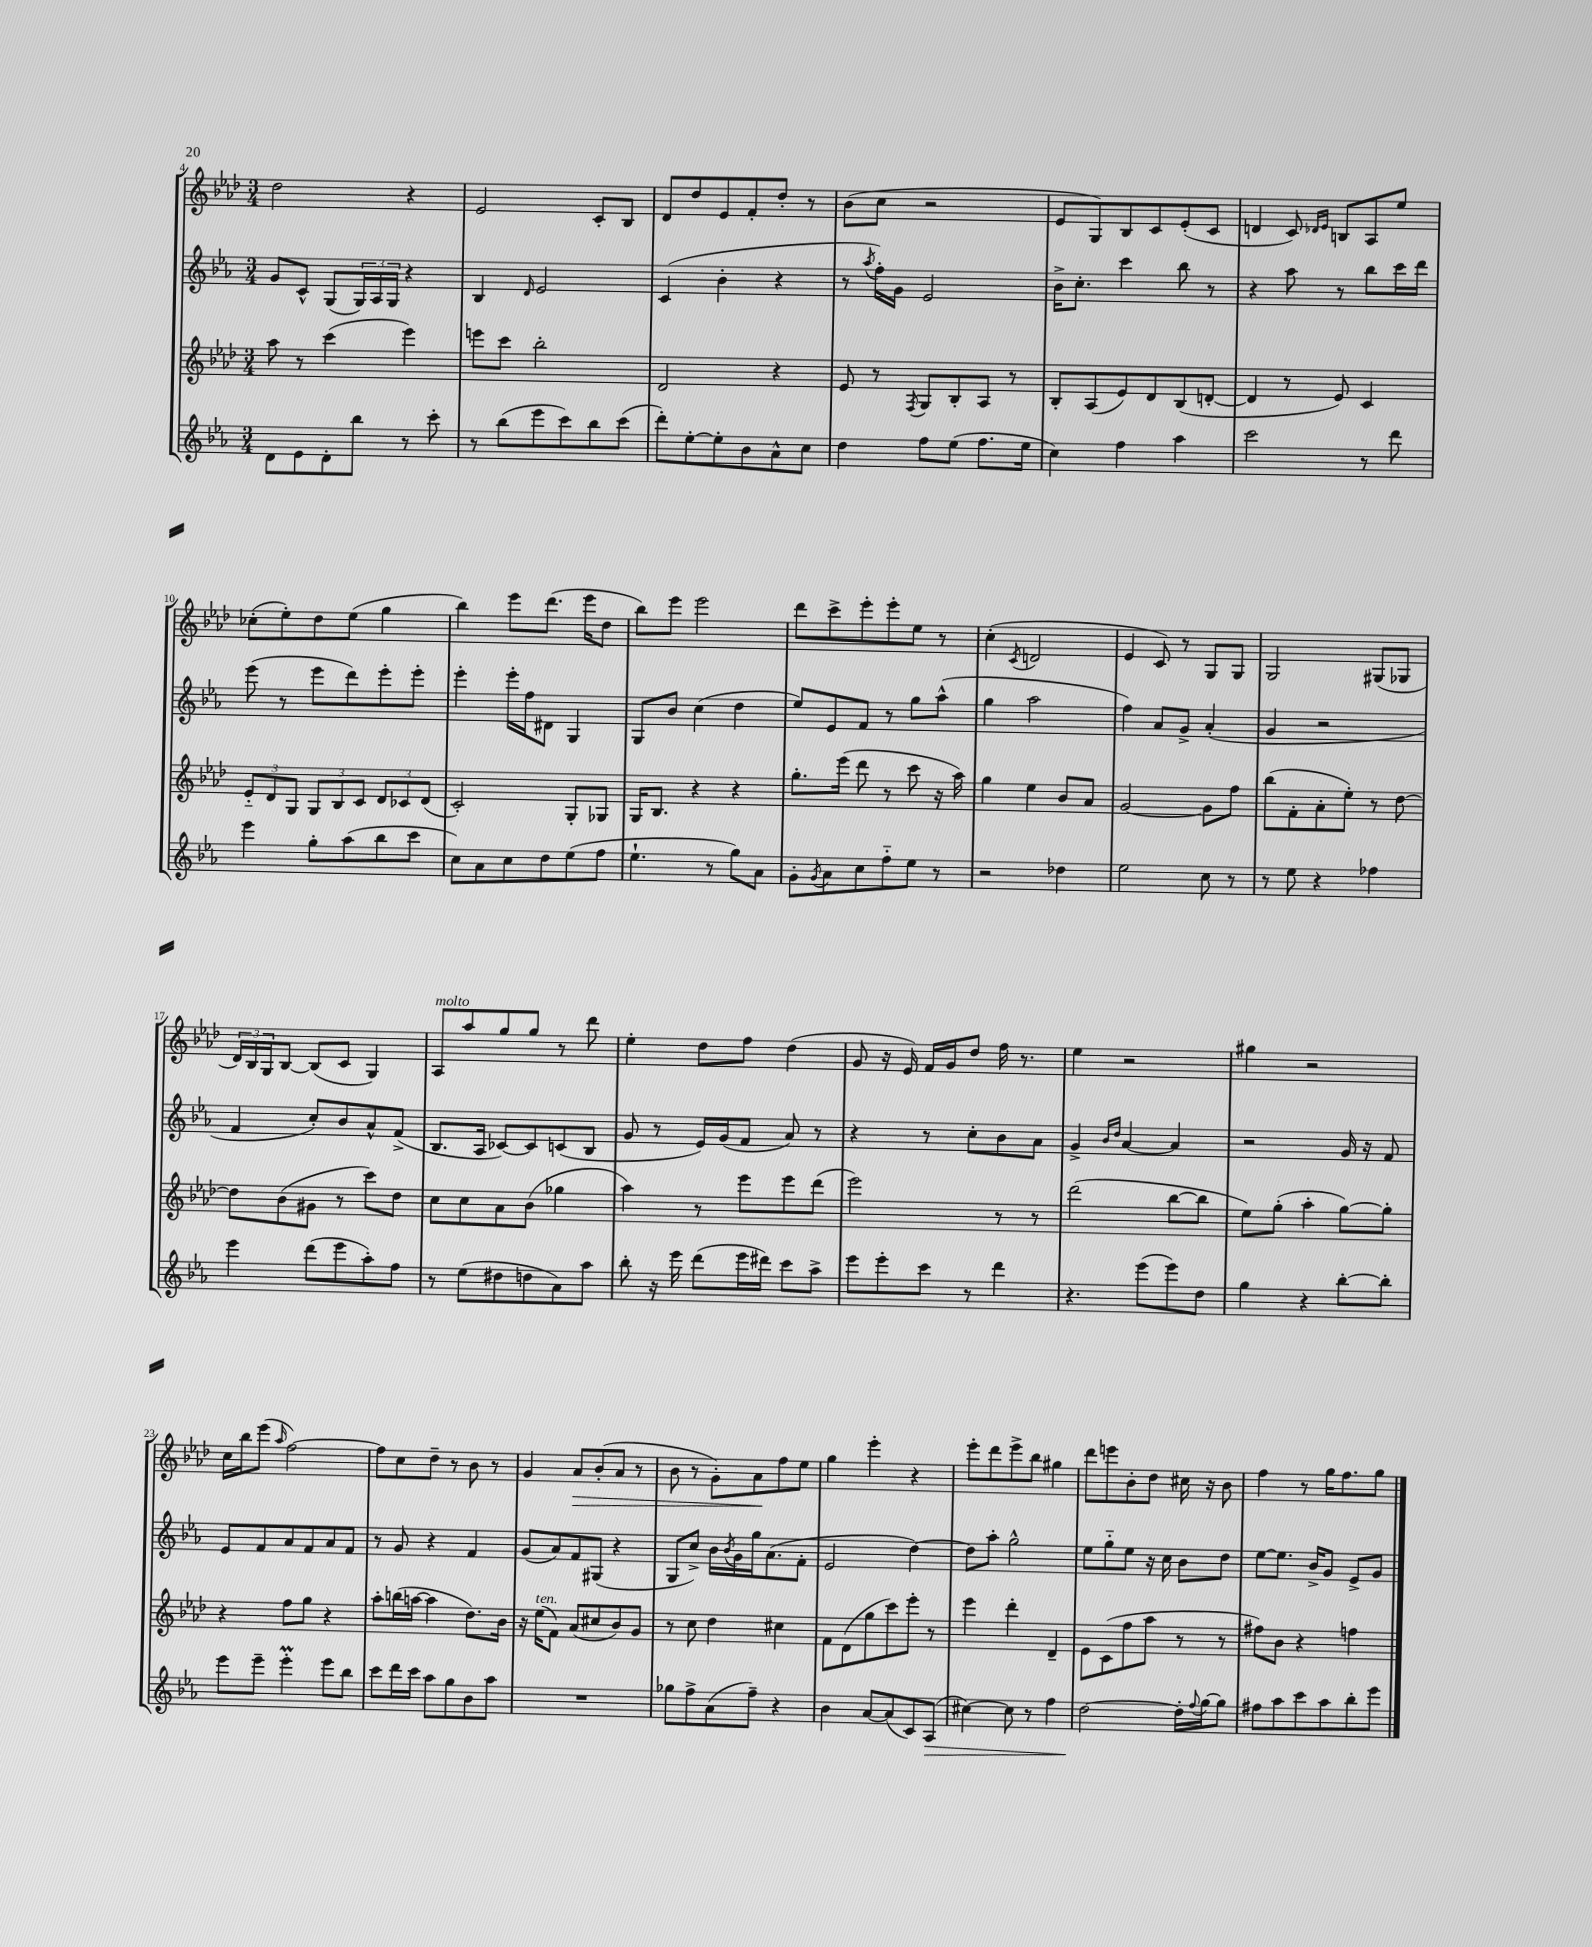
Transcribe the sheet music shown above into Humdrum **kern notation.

**kern	**dynam	**kern	**kern	**kern	**dynam
*part4	*part4	*part3	*part2	*part1	*part1
*staff4	*staff4	*staff3	*staff2	*staff1	*staff1
*clefG2	*	*clefG2	*clefG2	*clefG2	*
*k[b-e-a-]	*	*k[b-e-a-d-]	*k[b-e-a-]	*k[b-e-a-d-]	*
*M3/4	*	*M3/4	*M3/4	*M3/4	*
=4	=4	=4	=4	=4	=4
8d\L	.	8aa-\	8g/L	2dd-\	.
8e-\	.	8r	8c^^/J	.	.
8d'\	.	(4ccc\	(8G/L	.	.
8bb-\J	.	.	24G/L)	.	.
.	.	.	24A-/	.	.
.	.	.	24G/JJ	.	.
8r	.	4eee-\)	4r	4r	.
8ccc'\	.	.	.	.	.
=5	=5	=5	=5	=5	=5
8r	.	8eeen\L	4B-/	2e-/	.
(8bb-\L	.	8ccc\J	.	.	.
.	.	.	16qqd/	.	.
8eee-\	.	2bb-'\	2e-/	.	.
8ccc\)	.	.	.	.	.
8bb-\	.	.	.	8c'/L	.
(8ccc\J	.	.	.	8B-/J	.
=6	=6	=6	=6	=6	=6
8ddd'\L)	.	2d-/	(4c/	8d-/L	.
[8ee-'\	.	.	.	8dd-/	.
8ee-'\]	.	.	4b-'\	8e-/	.
8b-\	.	.	.	8f'/	.
8a-^^\	.	4r	4r	8dd-'/J	.
8cc\J	.	.	.	8r	.
=7	=7	=7	=7	=7	=7
4dd\	.	8e-/	8r	(8b-\L	.
.	.	.	8qaa-/	.	.
.	.	8r	16ff'\LL)	8cc\J	.
.	.	.	16g\JJ	.	.
.	.	8qF/	.	.	.
8ff\L	.	8G/L	2e-/	2r	.
(8ee-\J	.	8B-'/	.	.	.
8.ff\L	.	8A-/J	.	.	.
.	.	8r	.	.	.
16ee-\Jk	.	.	.	.	.
=8	=8	=8	=8	=8	=8
4cc\)	.	8B-'/L	16b-^\KL	8e-/L	.
.	.	.	8.cc'\J	.	.
.	.	(8A-/	.	8G/)	.
4ff\	.	8e-/)	4ccc\	8B-/	.
.	.	8d-/	.	8c/	.
4aa-\	.	(8B-/	8bb-\	(8e-'/	.
.	.	[8dn'/J	8r	8c/J	.
=9	=9	=9	=9	=9	=9
2ccc\	.	4d/]	4r	4dn/	.
.	.	8r	8aa-\	8c/)	.
.	.	.	.	16qqd-X/LL	.
.	.	.	.	16qqe-/JJ	.
.	.	8e-/)	8r	8Bn/L	.
8r	.	4c/	8bb-\L	8A-/	.
8ddd\	.	.	16ccc\L	8ee-/J	.
.	.	.	16ddd\JJ	.	.
!!LO:LB:g=z
=10	=10	=10	=10	=10	=10
4eee-\	.	12e-/L	(8eee-\	(8cc-X'\L	.
.	.	12d-/	.	.	.
.	.	.	8r	8ee-'\)	.
.	.	12G/J	.	.	.
8gg'\L	.	12G/L	8eee-\L	8dd-\	.
.	.	12B-/	.	.	.
(8aa-\	.	.	8ddd\)	(8ee-\J	.
.	.	12c/J	.	.	.
8bb-\	.	12d-/L	8eee-'\	4gg\	.
.	.	12c-X/	.	.	.
8ccc\J	.	.	8eee-'\J	.	.
.	.	(12d-/J	.	.	.
=11	=11	=11	=11	=11	=11
8cc\L)	.	2c'/)	4eee-'\	4bb-\)	.
8a-\	.	.	.	.	.
8cc\	.	.	16eee-'\LL	8eee-\L	.
.	.	.	16ff\J	.	.
8dd\	.	.	8d#X\J	(8.ddd-\J	.
(8ee-\	.	8G'/L	4G/	.	.
.	.	.	.	16eee-\KL	.
8ff\J	.	8G-X/J	.	8dd-\J	.
=12	=12	=12	=12	=12	=12
4.ee-`\	.	16G/KL	8G/L	8bb-\L)	.
.	.	8.B-/J	.	.	.
.	.	.	8b-/J	8eee-\J	.
.	.	4r	(4cc\	2eee-\	.
8r	.	.	.	.	.
8gg\L)	.	4r	4dd\	.	.
8a-\J	.	.	.	.	.
=13	=13	=13	=13	=13	=13
8g'\L	.	8.gg'\L	8ee-/L)	8ddd-\L	.
8qg/	.	.	.	.	.
8a-\	.	.	8e-/	8ccc^\	.
.	.	(16eee-\Jk	.	.	.
8cc\	.	8ddd-\	8f/J	8eee-'\	.
8ff\	.	8r	8r	8eee-'\	.
8ee-\J	.	8ccc\	8gg\L	8ee-\J	.
8r	.	16r	(8aa-^^\J	8r	.
.	.	16aa-\)	.	.	.
=14	=14	=14	=14	=14	=14
2r	.	4gg\	4gg\	(4cc'\	.
.	.	.	.	8qc/	.
.	.	4ee-\	2aa-\	2dn/	.
4dd-X\	.	8b-/L	.	.	.
.	.	8a-/J	.	.	.
=15	=15	=15	=15	=15	=15
2ee-\	.	[2g/	4ff\)	4e-/	.
.	.	.	8a-/L	8c/)	.
.	.	.	8g^/J	8r	.
8cc\	.	8g\L]	(4a-'/	8G/L	.
8r	.	8ff\J	.	8G/J	.
=16	=16	=16	=16	=16	=16
8r	.	(8bb-\L	4g/	2G/	.
8ee-\	.	8f'\	.	.	.
4r	.	8a-'\	2r	.	.
.	.	8ee-'\J)	.	.	.
4ff-X\	.	8r	.	(8G#X/L	.
.	.	[8dd-\	.	8G-X/J	.
!!LO:LB:g=z
=17	=17	=17	=17	=17	=17
4eee-\	.	8dd-\L]	4f/	24d-/LL)	.
.	.	.	.	24B-/	.
.	.	.	.	24G/J	.
.	.	(8b-\	.	[8B-/J	.
(8ddd\L	.	8g#X\J	8cc'/L)	(8B-/L]	.
8eee-\	.	8r	8b-/	8c/J	.
8aa-'\)	.	8ccc\L)	8a-^^/	4G/)	.
8ff\J	.	8dd-\J	(8f^/J	.	.
=18	=18	=18	=18	=18	=18
!	!	!	!	!LO:TX:a:i:t=molto	!
8r	.	8cc\L	8.B-/L	8A-/L	.
(8ee-\L	.	8cc\	.	8aa-/	.
.	.	.	16A-/Jk	.	.
8dd#X\	.	8a-\	[8c-X/L)	8gg/	.
8ddn\	.	(8b-\J	8c-/]	8gg/J	.
8a-\)	.	4gg-X\	(8cn/	8r	.
8aa-\J	.	.	8B-/J	8ddd-\	.
=19	=19	=19	=19	=19	=19
8bb-'\	.	4aa-\)	8g/	4ee-'\	.
16r	.	.	8r	.	.
16eee-\	.	.	.	.	.
(8ddd\L	.	8r	16e-/LL)	8dd-\L	.
.	.	.	(16g/J	.	.
16eee-\L	.	8eee-\L	8f/J	8ff\J	.
16ddd#X\JJ)	.	.	.	.	.
8ccc\L	.	8eee-\	8a-/)	(4dd-\	.
8aa-^\J	.	(8ddd-\J	8r	.	.
=20	=20	=20	=20	=20	=20
8eee-\L	.	2eee-\)	4r	8g/	.
8eee-'\	.	.	.	16r	.
.	.	.	.	16e-/)	.
8ccc\J	.	.	8r	16f/LL	.
.	.	.	.	16g/J	.
8r	.	.	8cc'\L	8dd-/J	.
4ddd\	.	8r	8b-\	16ff\	.
.	.	.	.	8.r	.
.	.	8r	8a-\J	.	.
=21	=21	=21	=21	=21	=21
4.r	.	(2ddd-\	4g^/	4ee-\	.
.	.	.	16qqb-/LL	.	.
.	.	.	16qqdd/JJ	.	.
.	.	.	[4a-/	2r	.
(8eee-\L	.	.	.	.	.
8eee-\)	.	[8bb-\L	4a-/]	.	.
8dd\J	.	8bb-\J]	.	.	.
=22	=22	=22	=22	=22	=22
4gg\	.	8ee-\L)	2r	4gg#X\	.
.	.	(8gg'\J	.	.	.
4r	.	4aa-'\	.	2r	.
[8bb-'\L	.	[8gg\L)	16g/	.	.
.	.	.	16r	.	.
8bb-'\J]	.	8gg'\J]	8f/	.	.
!!LO:LB:g=z
=23	=23	=23	=23	=23	=23
8eee-\L	.	4r	8e-/L	16cc\LL	.
.	.	.	.	16bb-\J	.
8eee-~\J	.	.	8f/	(8eee-\J	.
.	.	.	.	16qqaa-/	.
4eee-M'\	.	8ff\L	8a-/	[2ff\)	.
.	.	8gg\J	8f/	.	.
8eee-\L	.	4r	8a-/	.	.
8bb-\J	.	.	8f/J	.	.
=24	=24	=24	=24	=24	=24
8ccc\L	.	8aa-'\L	8r	8ff\L]	.
16ddd\L	.	(16bbn\L	8g/	8cc\	.
16ccc\JJ	.	[16aan\JJ	.	.	.
8aa-\L	.	4aa\]	4r	8dd-~\J	.
8gg\	.	.	.	8r	.
8b-\	.	8.dd-\L)	4f/	8b-\	.
8aa-\J	.	.	.	8r	.
.	.	16b-\Jk	.	.	.
=25	=25	=25	=25	=25	=25
2.r	.	16r	(8g/L	4g/	.
!	!	!LO:TX:a:i:t=ten.	!	!	!
.	.	(16ee-\KL	.	.	.
.	.	8f\J)	8a-/)	.	.
!	!	!	!	!	!LO:HP:b
.	.	(8a-/L	8f/	8a-/L	>
.	.	8cc#X/	(8G#X/J	(8b-'/	.
.	.	8b-/)	4r	8a-/J	.
.	.	8g/J	.	8r	.
=26	=26	=26	=26	=26	=26
8gg-X\L	.	8r	8G/L	8b-\	.
8ff^\	.	8cc\	8cc^/J)	8r	.
(8a-\	.	4dd-\	16b-\LL	8g'\L)	.
.	.	.	8qb-/	.	.
.	.	.	16g\	.	.
8ff~\J)	.	.	16gg\J	8a-\	.
.	.	.	(8.a-\	.	.
4r	.	4cc#X\	.	8ff\	]
.	.	.	8f'\J	8ee-\J	.
=27	=27	=27	=27	=27	=27
4b-\	.	8f\L	2e-/	4gg\	.
.	.	(8d-\	.	.	.
[8a-/L	.	8gg\	.	4eee-'\	.
(8a-/]	.	8ccc\)	.	.	.
8c/)	.	8eee-'\J	[4dd\)	4r	.
!	!LO:HP:b	!	!	!	!
(8A-/J	>	8r	.	.	.
=28	=28	=28	=28	=28	=28
[4cc#X\)	.	4eee-\	8dd\L]	8eee-'\L	.
.	.	.	8aa-'\J	8ddd-\	.
8cc#\]	.	4ddd-'\	2gg^^\	8eee-^\	.
8r	.	.	.	8bb-\J	.
4ff\	.	4d-~/	.	4gg#X\	.
=29	=29	=29	=29	=29	=29
[2dd\	.	8e-\L	8ee-\L	8ddd-\L	.
.	.	(8c\	8gg\	8eeen\	.
.	.	8ff\	8ee-\J	8b-'\	.
.	.	8aa-\J	16r	8dd-\J	.
.	.	.	16cc\	.	.
16dd'\LL]	]	8r	8b-\L	16cc#X\	.
8qqff/	.	.	.	.	.
[16gg\J	.	.	.	16r	.
8gg\J]	.	8r	8dd\J	8b-\	.
=30	=30	=30	=30	=30	=30
8ff#X\L	.	8ff#X\L)	[8ee-\L	4ff\	.
8aa-\	.	8b-\J	8.ee-\J]	.	.
8ccc\	.	4r	.	8r	.
.	.	.	16b-^/KL	.	.
8aa-\	.	.	8g/J	16gg\KL	.
.	.	.	.	8.ff\	.
8bb-'\	.	4ffn\	8e-^/L	.	.
8eee-\J	.	.	8g/J	8gg\J	.
==	==	==	==	==	==
*-	*-	*-	*-	*-	*-
